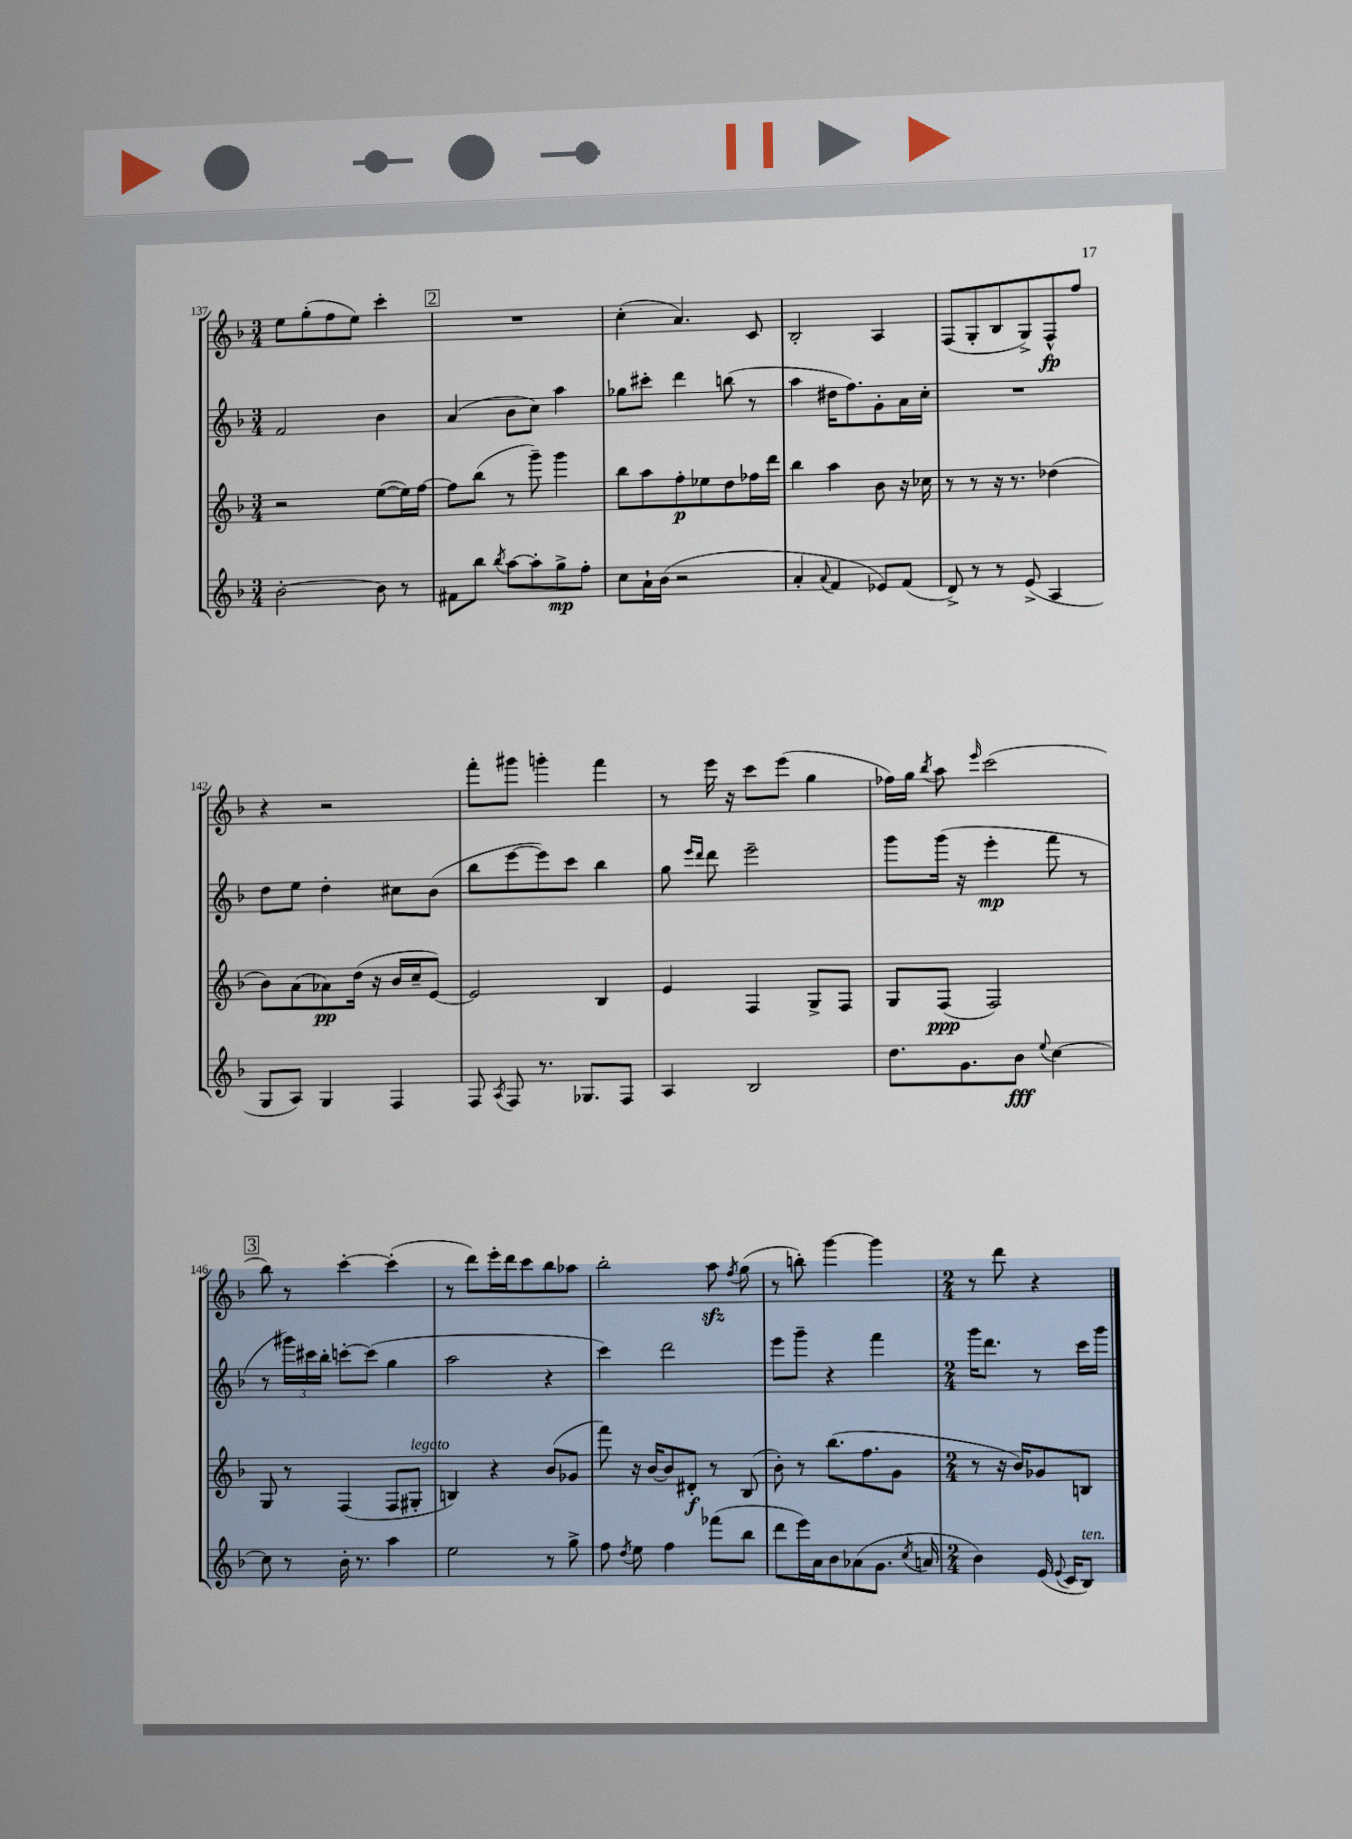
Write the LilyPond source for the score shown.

<<
\new StaffGroup <<
\new Staff = "s0" {
    \clef treble \key f \major \numericTimeSignature \time 3/4
    \autoBeamOff e''8[ g''8-.( f''8 e''8]) c'''4-. |
    \mark \markup { \box "2" } R2. |
    c''4-.( a'4.) c'8 |
    bes2-. a4 |
    f8[( g8-. bes8 g8->) f8-^\fp f''8] |
    r4 r2 |
    f'''8[-. gis'''8] g'''4-. f'''4 |
    r8 e'''16 r16 c'''8[ e'''8]( g''4 |
    fes''16[) g''16] \acciaccatura { bes''8 } a''8 \grace { e'''16 } c'''2( |
    \mark \markup { \box "3" } bes''8) r8 c'''4~-. c'''4-.( |
    r8 d'''8[) e'''16-. d'''16 c'''8 bes''8 aes''8] |
    bes''2-. a''8\sfz \acciaccatura { f''8 } g''8( |
    r8 b''8-.) g'''4~ g'''4 |
    \numericTimeSignature \time 2/4 r8 d'''8 r4 \bar "|." |
}
\new Staff = "s1" {
    \clef treble \key f \major \numericTimeSignature \time 3/4
    \autoBeamOff f'2 bes'4 |
    \mark \markup { \box "2" } a'4( bes'8[ c''8]) a''4 |
    ges''8[ cis'''8]-. d'''4 b''8( r8 |
    a''4 dis''16[ f''8.) g'8-. a'16 c''16]-. |
    R2. |
    d''8[ e''8] d''4-. cis''8[ bes'8]( |
    bes''8[ e'''8~ e'''8) c'''8] bes''4 |
    g''8 \grace { e'''16[ d'''16] } d'''8 e'''2-- |
    g'''8[ g'''16]( r16 e'''4-.\mp f'''8 r8 |
    \mark \markup { \box "3" } r8 \tuplet 3/2 { gis'''16[) cis'''16 bes''16]-. } c'''8[~-. c'''8]( g''4 |
    a''2 r4 |
    c'''4) d'''2 |
    e'''8[ g'''8]-- r4 f'''4 |
    \numericTimeSignature \time 2/4 g'''16[ d'''8.] r8 c'''16[ g'''16] \bar "|." |
}
\new Staff = "s2" {
    \clef treble \key f \major \numericTimeSignature \time 3/4
    \autoBeamOff r2 e''8[~( e''16) f''16]~ |
    \mark \markup { \box "2" } f''8[ bes''8]( r8 g'''8--) g'''4 |
    bes''8[ a''8 f''8-.\p ees''8 d''8 fes''16 d'''16] |
    bes''4 a''4 bes'8 r16 ces''16 |
    r8 r8 r16 r8. des''4( |
    bes'8[) a'8( aes'8\pp) d''16]( r16 bes'16[ c''16-- e'8]~) |
    e'2 bes4 |
    e'4 f4 g8[-> f8] |
    g8[ f8]\ppp( f2) |
    \mark \markup { \box "3" } g8 r8 f4( f8[ gis8]-.^\markup { \italic "legato" } |
    b4) r4 bes'8[( ges'8] |
    f'''8) r16 bes'16[~ bes'8 dis'8]-.\f r8 bes8( |
    bes'8-.) r8 bes''8.[( f''8. g'8] |
    \numericTimeSignature \time 2/4 r8 r16 bes'16[) ges'8 b8] \bar "|." |
}
\new Staff = "s3" {
    \clef treble \key f \major \numericTimeSignature \time 3/4
    \autoBeamOff bes'2~-. bes'8 r8 |
    \mark \markup { \box "2" } fis'8[ bes''8] \acciaccatura { bes''8 } a''8[~ a''8-. g''8->\mp f''8]-. |
    c''8[ a'16-! bes'16]( r2 |
    a'4-. \appoggiatura { a'8 } f'4 ees'8[) f'8]( |
    d'8->) r8 r8 e'8->( a4 |
    g8[ a8]) g4 f4 |
    f8 \acciaccatura { a8 } f8 r8. ges8.[ f8] |
    a4 bes2 |
    d''8.[ g'8. bes'8]\fff \appoggiatura { e''8 } c''4~ |
    \mark \markup { \box "3" } c''8 r8 bes'16-. r8. a''4 |
    e''2 r8 g''8-> |
    f''8 \acciaccatura { d''8 } e''8 f''4 fes'''8[( bes''8] |
    d'''8[ e'''16) a'16 bes'8 aes'8( g'8.] \acciaccatura { c''8 } a'16 |
    \numericTimeSignature \time 2/4 bes'4) e'16( \appoggiatura { e'8 } c'16[ bes8]^\markup { \italic "ten." }) \bar "|." |
}
>>
>>
\layout { \context { \Score currentBarNumber = #137 } }
